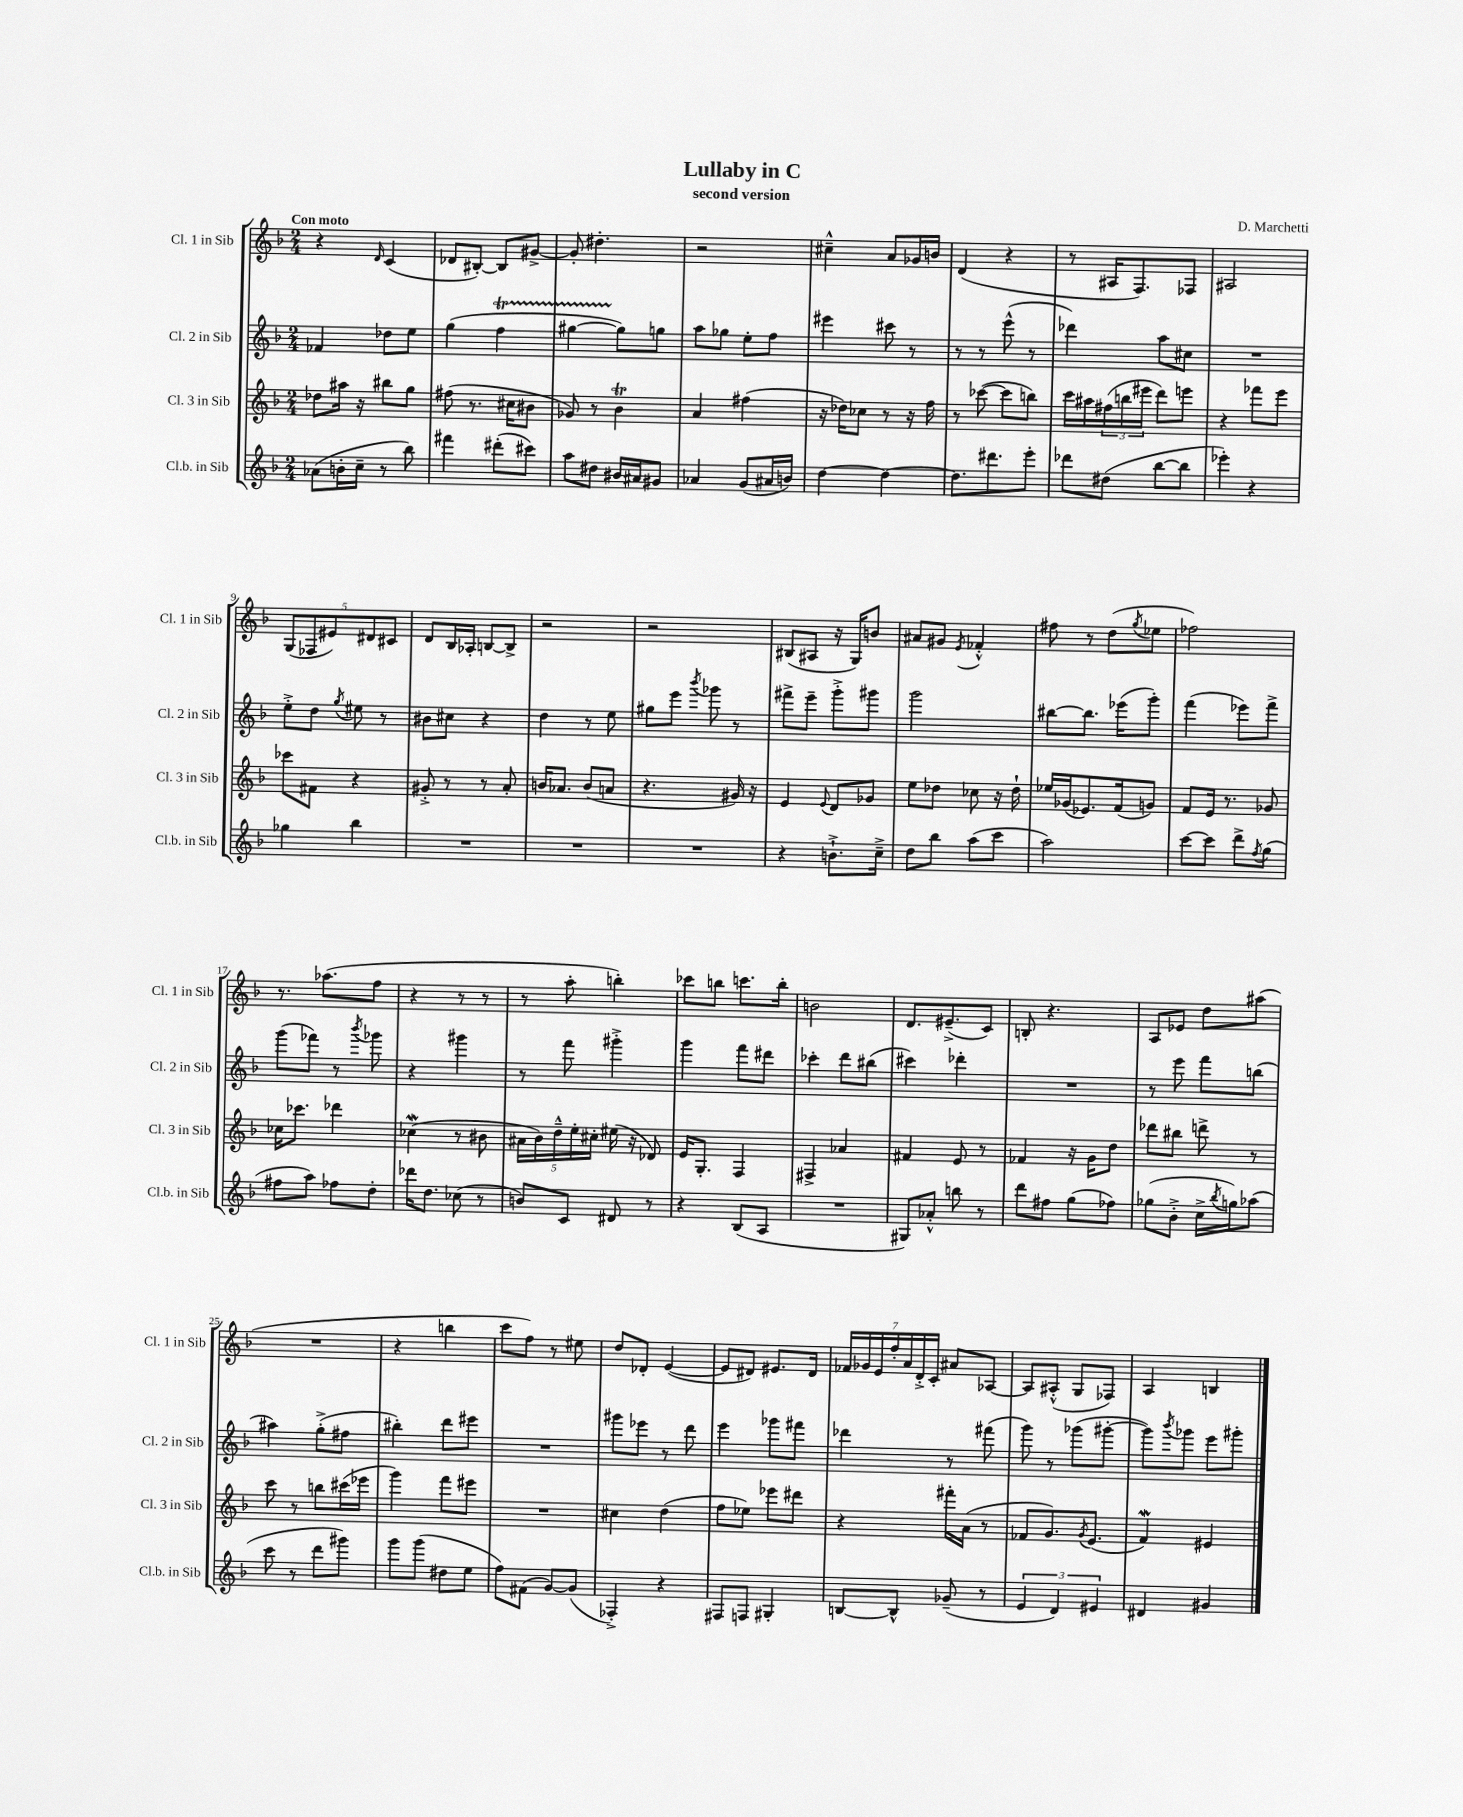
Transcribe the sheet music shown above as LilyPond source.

\header { title = "Lullaby in C" composer = "D. Marchetti" subtitle = "second version" }
<<
\new StaffGroup <<
\new Staff = "s0" \with { instrumentName = "Cl. 1 in Sib" shortInstrumentName = "Cl. 1 in Sib" } {
    \clef treble \key f \major \numericTimeSignature \time 2/4 \tempo "Con moto"
    r4 \grace { d'16 } c'4( |
    des'8 bis8~-.) bis8 gis'8~-> |
    gis'8-. dis''4.-. |
    r2 |
    cis''4---^ a'8 ges'16 b'16 |
    d'4( r4 |
    r8 ais16 f8.) fes8 |
    ais2 |
    \tuplet 5/4 { g8( fes8 eis'8) dis'8 cis'8 } |
    d'8 bes16 aes16-. b8~ b8-> |
    r2 |
    r2 |
    bis8( ais8 r16 g16) b'8 |
    ais'8 gis'8 \acciaccatura { e'8 } fes'4-.-^ |
    fis''8 r8 d''8( \acciaccatura { g''8 } ees''8 |
    fes''2) |
    r8. aes''8.( f''8 |
    r4 r8 r8 |
    r8 a''8-. b''4-.) |
    ces'''8 b''8 c'''8. b''16-. |
    b'2 |
    d'8. eis'8.--->( c'8) |
    b8-. r4. |
    a8 ees'8 d''8 ais''8( |
    R2 |
    r4 b''4 |
    c'''8 f''8) r8 eis''8 |
    d''8 des'8-. e'4~( |
    e'8 dis'8) eis'8. dis'16 |
    \tuplet 7/4 { fes'16 ges'16 e'16 f''16-. a'16 d'16-.-> c'16-. } ais'8 aes8~ |
    aes8 ais8-.-^( g8 fes8) |
    a4 b4 \bar "|." |
}
\new Staff = "s1" \with { instrumentName = "Cl. 2 in Sib" shortInstrumentName = "Cl. 2 in Sib" } {
    \clef treble \key f \major \numericTimeSignature \time 2/4
    fes'4 des''8 e''8 |
    g''4( f''4\startTrillSpan |
    gis''4~ gis''8\stopTrillSpan) g''8 |
    a''8 ges''8 e''8-. f''8 |
    eis'''4 cis'''8 r8 |
    r8 r8 e'''8-^( r8 |
    des'''4) a''8 cis''8 |
    R2 |
    e''8-.-> d''8 \acciaccatura { g''8 } eis''8 r8 |
    bis'8 cis''8 r4 |
    d''4 r8 e''8 |
    gis''8 e'''8 \acciaccatura { bes'''8 } ges'''8 r8 |
    fis'''8-> e'''8-- g'''8-.-> gis'''8 |
    g'''2 |
    bis''8~ bis''8. ees'''16( g'''8-.) |
    f'''4( ees'''8) f'''8-> |
    g'''8( fes'''8) r8 \acciaccatura { bes'''8 } ges'''8 |
    r4 gis'''4 |
    r8 f'''8 gis'''4-.-> |
    g'''4 f'''8 dis'''8 |
    ces'''4-. d'''8 bis''8( |
    cis'''4) des'''4-. |
    R2 |
    r8 e'''8 f'''8 b''8( |
    ais''4) g''8-.->( fis''8 |
    bis''4-.) d'''8 eis'''8 |
    R2 |
    gis'''8 ees'''8 r8 d'''8 |
    e'''4 ges'''8 fis'''8 |
    des'''4 r8 fis'''8( |
    g'''8) r8 ges'''8( gis'''8~-. |
    gis'''8) \acciaccatura { bes'''8 } ges'''8 e'''8 gis'''8-. \bar "|." |
}
\new Staff = "s2" \with { instrumentName = "Cl. 3 in Sib" shortInstrumentName = "Cl. 3 in Sib" } {
    \clef treble \key f \major \numericTimeSignature \time 2/4
    des''8 ais''16 r16 bis''8 g''8 |
    fis''8( r8. cis''16 bis'8 |
    ges'8) r8 bes'4\trill |
    a'4 fis''4( |
    r16 des''16) ces''8 r8 r16 f''16 |
    r8 ces'''8~( ces'''8 b''8) |
    c'''16 ais''16 \tuplet 3/2 { fis''16( b''16 eis'''16 } d'''8) e'''8 |
    r4 fes'''8 e'''8 |
    ces'''8 fis'8 r4 |
    gis'8-.-> r8 r8 a'8-. |
    b'16 aes'8. b'8( a'8 |
    r4. gis'16) r16 |
    e'4 \appoggiatura { e'8 } d'8 ges'8 |
    e''8 des''8 ces''8 r16 des''16-! |
    ees''16 ges'16( ees'8.) f'16( g'8) |
    f'8 e'16 r8. ges'8 |
    ces''16 ces'''8. des'''4 |
    ces''4\mordent( r8 bis'8 |
    \tuplet 5/4 { ais'16 bes'16) d''16---^ e''16-. cis''16-. } eis''16( r16 des'8) |
    e'16 g8.-. f4 |
    fis4-> aes'4 |
    fis'4 e'8 r8 |
    fes'4 r16 g'16 d''8 |
    des'''8 bis''8 d'''8-> r8 |
    c'''8 r8 b''8 cis'''16( ees'''16 |
    g'''4) f'''8 eis'''8 |
    R2 |
    cis''4 d''4( |
    f''8 ees''8) ees'''8 dis'''8 |
    r4 fis'''16-. a'16( r8 |
    fes'8 g'8.) \acciaccatura { g'8 } e'8.( |
    f'4\mordent) eis'4 \bar "|." |
}
\new Staff = "s3" \with { instrumentName = "Cl.b. in Sib" shortInstrumentName = "Cl.b. in Sib" } {
    \clef treble \key f \major \numericTimeSignature \time 2/4
    aes'8( b'16-. c''16-- r8 bes''8) |
    fis'''4 dis'''8-.( cis'''8) |
    a''8 dis''8 bis'16 ais'16 gis'8 |
    aes'4 g'8( ais'16 b'16) |
    d''4~ d''4~ |
    d''8. dis'''8. e'''8-. |
    des'''8 dis''8( bes''8~ bes''8 |
    ees'''4-.) r4 |
    ges''4 bes''4 |
    R2 |
    R2 |
    R2 |
    r4 b'8.-!-> c''16---> |
    d''8 bes''8 a''8( c'''8 |
    a''2) |
    c'''8~ c'''8 d'''8-> \acciaccatura { f''8 } g''8( |
    fis''8 a''8) fes''8 d''8-. |
    des'''16 d''8. ces''8( r8 |
    b'8) c'8 dis'8 r8 |
    r4 bes8( a8 |
    R2 |
    gis8) aes'8-.-^ b''8 r8 |
    d'''8 fis''8 g''8( fes''8) |
    ges''8( bes'8-.-> c''16-> \acciaccatura { bes''8 } g''16) aes''8( |
    c'''8 r8 d'''8 gis'''8) |
    g'''8 g'''8( dis''8 e''8 |
    f''8) fis'8( g'8~) g'8( |
    fes4-.->) r4 |
    fis8 f8 gis4-. |
    b8~ b8-^ ges'8--( r8 |
    \tuplet 3/2 { e'4 d'4) eis'4 } |
    dis'4 gis'4 \bar "|." |
}
>>
>>
